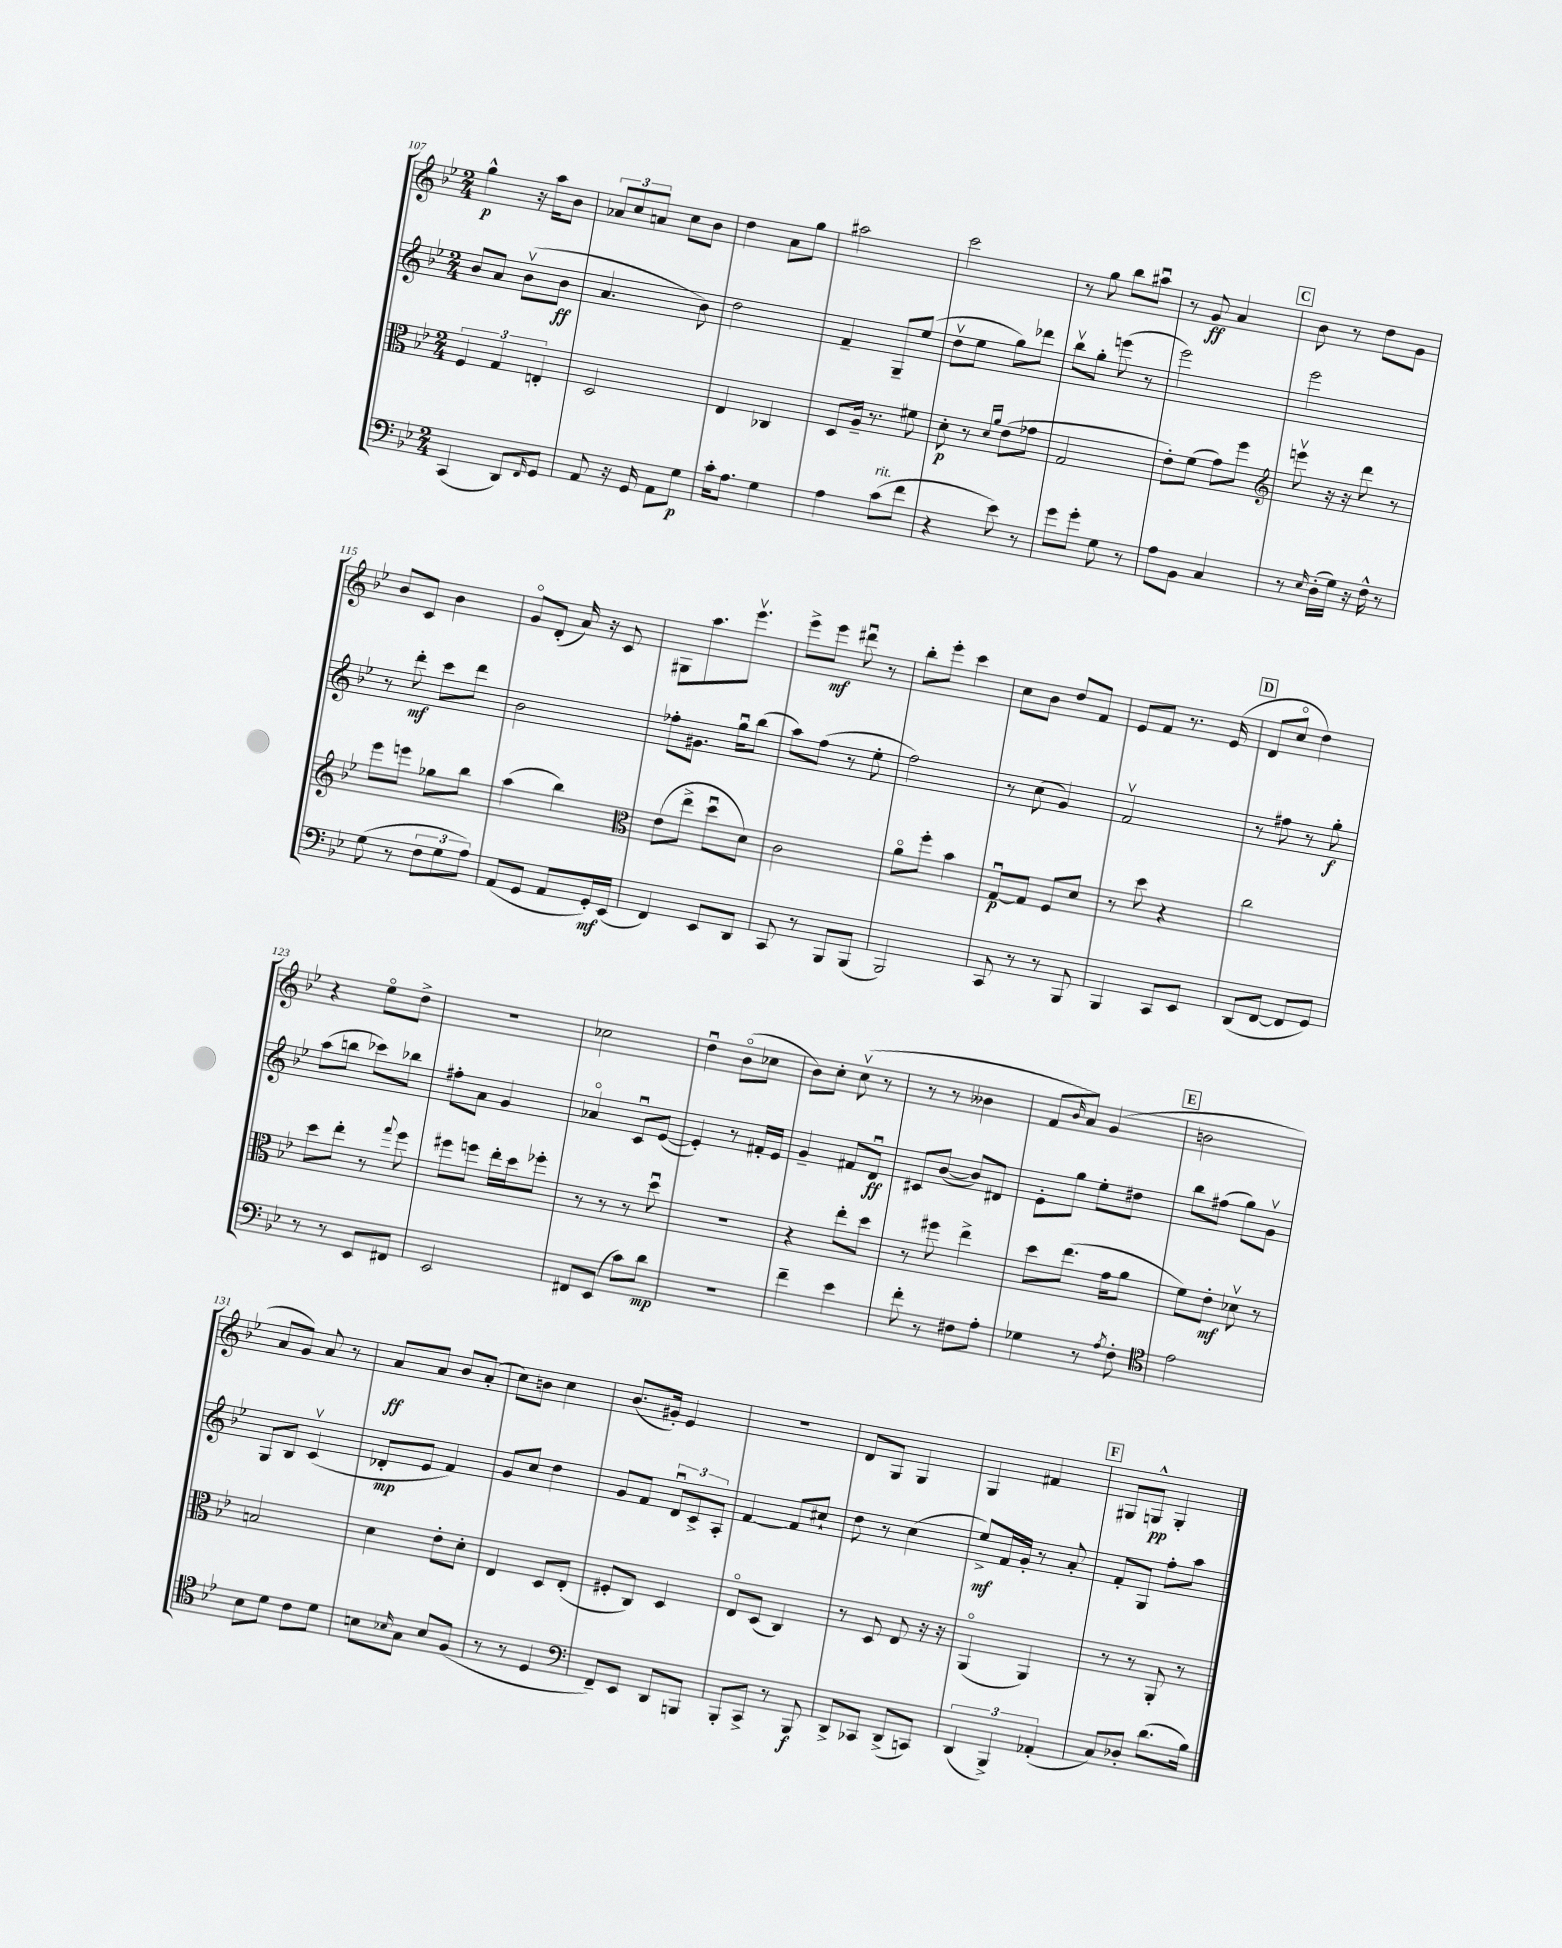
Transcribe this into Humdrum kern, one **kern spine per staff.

**kern	**dynam	**kern	**dynam	**kern	**dynam	**kern	**dynam
*part4	*part4	*part3	*part3	*part2	*part2	*part1	*part1
*staff4	*staff4	*staff3	*staff3	*staff2	*staff2	*staff1	*staff1
*clefF4	*	*clefC3	*	*clefG2	*	*clefG2	*
*k[b-e-]	*	*k[b-e-]	*	*k[b-e-]	*	*k[b-e-]	*
*M2/4	*	*M2/4	*	*M2/4	*	*M2/4	*
=107	=107	=107	=107	=107	=107	=107	=107
(4CC/	.	6F/	.	8b-/L	.	4gg^^\	p
.	.	.	.	8a/J	.	.	.
.	.	6G/	.	.	.	.	.
8DD/L)	.	.	.	(8b-v\L	.	16r	.
.	.	.	.	.	.	16aa\KL	.
.	.	6En'/	.	.	.	.	.
16qqFF/	.	.	.	.	.	.	.
8GG/J	.	.	.	8b-\J	ff	8b-\J	.
=108	=108	=108	=108	=108	=108	=108	=108
8AA/	.	2D/	.	4.a/	.	12a-X/L	.
.	.	.	.	.	.	12cc/	.
16r	.	.	.	.	.	.	.
.	.	.	.	.	.	12an/J	.
16GG/	.	.	.	.	.	.	.
8AA\L	.	.	.	.	.	8cc\L	.
8G\J	p	.	.	8b-\)	.	8b-\J	.
=109	=109	=109	=109	=109	=109	=109	=109
16c'\KL	.	4E-/	.	2dd\	.	4dd\	.
8.A\J	.	.	.	.	.	.	.
4G\	.	4C-X/	.	.	.	8a\L	.
.	.	.	.	.	.	8gg\J	.
=110	=110	=110	=110	=110	=110	=110	=110
4A\	.	8D/L	.	4f~/	.	2aa#X\	.
.	.	16A~/Jk	.	.	.	.	.
.	.	8.r	.	.	.	.	.
!LO:TX:a:i:t=rit.	!	!	!	!	!	!	!
(8c\L	.	.	.	8G~/L	.	.	.
8f\J	.	8f#X\	.	(8ee-/J	.	.	.
=111	=111	=111	=111	=111	=111	=111	=111
4r	.	8d'\	p	8ddv\L	.	2ccc\	.
.	.	8r	.	8ee-\J	.	.	.
.	.	16qqd/LL	.	.	.	.	.
.	.	16qqa/JJ	.	.	.	.	.
8e-\)	.	(8e-\L	.	8gg\L)	.	.	.
8r	.	8g-X\J	.	8ddd-X\J	.	.	.
=112	=112	=112	=112	=112	=112	=112	=112
8g\L	.	2G/	.	8bb-v\L	.	8r	.
8g'\J	.	.	.	8gg'\J	.	8gg\	.
8G\	.	.	.	(8eeen\	.	8bb-\L	.
8r	.	.	.	8r	.	8aa#Xu\J	.
=113	=113	=113	=113	=113	=113	=113	=113
8A\L	.	8e-'\L)	.	2eee-\)	.	8r	.
8BB-\J	.	(8f\J	.	.	.	8g/	ff
4C/	.	8g\L)	.	.	.	4a/	.
.	.	8ff\J	.	.	.	.	.
!!LO:REH:place=s1:t=C
=114	=114	=114	=114	=114	=114	=114	=114
*	*	*clefG2	*	*	*	*	*
8r	.	8eeenv\	.	2eee-\	.	8b-\	.
16qqE-/	.	.	.	.	.	.	.
(16D'\LL	.	16r	.	.	.	8r	.
16G\JJ)	.	16r	.	.	.	.	.
16r	.	8ddd\	.	.	.	8dd\L	.
16F^^\	.	.	.	.	.	.	.
8r	.	8r	.	.	.	8g\J	.
!!LO:LB:g=z
=115	=115	=115	=115	=115	=115	=115	=115
(8G\	.	8eee-\L	.	8r	.	8b-/L	.
8r	.	8eeen\J	.	8ddd'\	mf	8c/J	.
12F\L	.	8gg-X\L	.	8ccc\L	.	4b-\	.
12G\	.	.	.	.	.	.	.
.	.	8bb-\J	.	8ddd\J	.	.	.
12A\J)	.	.	.	.	.	.	.
=116	=116	=116	=116	=116	=116	=116	=116
(8AA/L	.	(4aa\	.	2b-\	.	8g/L	.
8GG/J	.	.	.	.	.	(8d'/J	.
8AA/L	.	4bb-\)	.	.	.	16a/)	.
.	.	.	.	.	.	16r	.
16GG'/L)	mf	.	.	.	.	8c/	.
(16EE-/JJ	.	.	.	.	.	.	.
=117	=117	=117	=117	=117	=117	=117	=117
*	*	*clefC3	*	*	*	*	*
4FF/)	.	(8e-\L	.	8ff-X'\L	.	8G#X\L	.
.	.	8ee-^\J	.	8.g#X\J	.	8.aa\	.
8EE-/L	.	8ddu\L	.	.	.	.	.
.	.	.	.	16ggu\KL	.	8.eee-v\J	.
8DD/J	.	8d\J)	.	(8bb-\J	.	.	.
=118	=118	=118	=118	=118	=118	=118	=118
8CC/	.	2c\	.	8aa\L)	.	8eee-^\L	.
8r	.	.	.	(8ff\J	.	8eee-\J	mf
8BBB-/L	.	.	.	8r	.	8ddd#Xu\	.
(8BBB-/J	.	.	.	8ee-'\	.	8r	.
=119	=119	=119	=119	=119	=119	=119	=119
2BBB-/)	.	8a\L	.	2ff\)	.	8bb-'\L	.
.	.	8ff'\J	.	.	.	8eee-'\J	.
.	.	4b-\	.	.	.	4ccc\	.
=120	=120	=120	=120	=120	=120	=120	=120
8CC/	.	[8Gu/L	p	8r	.	8cc\L	.
8r	.	8G/J]	.	(8cc\	.	8b-\J	.
8r	.	8F/L	.	4g/)	.	8dd/L	.
8BBB-/	.	8d/J	.	.	.	8f/J	.
=121	=121	=121	=121	=121	=121	=121	=121
4BBB-/	.	8r	.	2fv/	.	8e-/L	.
.	.	8dd\	.	.	.	8f/J	.
8CC/L	.	4r	.	.	.	8.r	.
8EE-/J	.	.	.	.	.	.	.
.	.	.	.	.	.	(16e-/	.
!!LO:REH:place=s1:t=D
=122	=122	=122	=122	=122	=122	=122	=122
(8DD/L	.	2cc\	.	8r	.	8d/L	.
[8FF/J	.	.	.	8ff#X\	.	8cc/J	.
8FF/L]	.	.	.	8r	.	4dd\)	.
8GG/J)	.	.	.	8gg'\	f	.	.
!!LO:LB:g=z
=123	=123	=123	=123	=123	=123	=123	=123
8r	.	8dd\L	.	(8aa\L	.	4r	.
8r	.	8ee-'\J	.	8bbn\J	.	.	.
8EE-/L	.	8r	.	8ccc-X\L)	.	8ee-\L	.
.	.	8qqgg/	.	.	.	.	.
8FF#X/J	.	8ff\	.	8bb-X\J	.	8dd^\J	.
=124	=124	=124	=124	=124	=124	=124	=124
2EE-/	.	8ff#X\L	.	8ff#X'\L	.	2r	.
.	.	8ffn\J	.	8a\J	.	.	.
.	.	16ee-'\LL	.	4g/	.	.	.
.	.	16dd\J	.	.	.	.	.
.	.	8ff-X'\J	.	.	.	.	.
=125	=125	=125	=125	=125	=125	=125	=125
8FF#X/L	.	8r	.	4a-X/	.	2cc-X\	.
(8EE-/J	.	8r	.	.	.	.	.
8c\L)	.	8r	.	8cu/L	.	.	.
8d\J	mp	8ddu\	.	([8e-/J	.	.	.
=126	=126	=126	=126	=126	=126	=126	=126
2r	.	2r	.	4e-'/])	.	4ddu\	.
.	.	.	.	8r	.	(8b-\L	.
.	.	.	.	16f#X'/LL	.	8cc-X\J	.
.	.	.	.	16e-/JJ	.	.	.
=127	=127	=127	=127	=127	=127	=127	=127
4f~\	.	4r	.	4g~/	.	8b-\L)	.
.	.	.	.	.	.	8cc'\J	.
4e-\	.	8ee-'\L	.	8f#X/L	.	(8ccv\	.
.	.	8dd\J	.	8du/J	ff	8r	.
=128	=128	=128	=128	=128	=128	=128	=128
8f'\	.	8r	.	8c#X/L	.	8r	.
8r	.	8ff#X\	.	([8b-/J	.	8r	.
8F#X\L	.	4ee-^\	.	8b-/L])	.	4b--X\	.
8A'\J	.	.	.	8d#X/J	.	.	.
=129	=129	=129	=129	=129	=129	=129	=129
4G-X\	.	8dd\L	.	8e-'\L	.	8f/L	.
.	.	.	.	.	.	16qqb-/	.
.	.	(8.ee-\J	.	8gg\J	.	8a/J)	.
8r	.	.	.	8ee-'\L	.	(4g/	.
.	.	16g\KL	.	.	.	.	.
8qA/	.	.	.	.	.	.	.
8F'\	.	8a\J	.	8dd#X\J	.	.	.
!!LO:REH:place=s1:t=E
=130	=130	=130	=130	=130	=130	=130	=130
*clefC4	*	*	*	*	*	*	*
2e-\	.	8f\L)	.	8bb-\L	.	2bn\	.
.	.	8e-'\J	mf	(8ff#X\J	.	.	.
.	.	8d-Xv\	.	8gg\L)	.	.	.
.	.	8r	.	8gv\J	.	.	.
!!LO:LB:g=z
=131	=131	=131	=131	=131	=131	=131	=131
8B-\L	.	2Bn/	.	8G/L	.	8a/L	.
8d\J	.	.	.	8B-/J	.	8g/J)	.
8c\L	.	.	.	(4cv/	.	8a/	.
8d\J	.	.	.	.	.	8r	.
=132	=132	=132	=132	=132	=132	=132	=132
8Bn\L	.	4d\	.	8d-X'/L	mp	8a/L	ff
16qqB-X/	.	.	.	.	.	.	.
8G\J	.	.	.	8e-/J	.	8a/J	.
8B-/L	.	8e-'\L	.	4f/)	.	8b-/L	.
(8F/J	.	8d'\J	.	.	.	(8a'/J	.
=133	=133	=133	=133	=133	=133	=133	=133
8r	.	4E-/	.	8g/L	.	8cc\L)	.
8r	.	.	.	8cc/J	.	8bn\J	.
4D/	.	8D/L	.	4dd\	.	4cc\	.
.	.	(8E-'/J	.	.	.	.	.
=134	=134	=134	=134	=134	=134	=134	=134
*clefF4	*	*	*	*	*	*	*
8FF~/L)	.	8F#X'/L	.	8g/L	.	(8.b-/L	.
8EE-/J	.	8C/J)	.	8f/J	.	.	.
.	.	.	.	.	.	16g#X'/Jk)	.
8DD/L	.	4D/	.	12du/L	.	4e-/	.
.	.	.	.	12c^/	.	.	.
8BBBn/J	.	.	.	.	.	.	.
.	.	.	.	12A'/J	.	.	.
=135	=135	=135	=135	=135	=135	=135	=135
8BBB-'/L	.	8E-/L	.	[4f/	.	2r	.
8CC^/J	.	(8D/J	.	.	.	.	.
8r	.	4C/)	.	8f/L]	.	.	.
8BBB-/	f	.	.	8cc#X`/J	.	.	.
=136	=136	=136	=136	=136	=136	=136	=136
8DD^/L	.	8r	.	8dd\	.	8d/L	.
8CC-X/J	.	8D/	.	8r	.	8G/J	.
(8DD^/L	.	8E-/	.	(4cc\	.	4G/	.
8CCn/J)	.	16r	.	.	.	.	.
.	.	16r	.	.	.	.	.
=137	=137	=137	=137	=137	=137	=137	=137
(6DD/	.	(4AA/	.	8ee-^/L)	mf	4G/	.
.	.	.	.	16f/L	.	.	.
6BBB-^/)	.	.	.	.	.	.	.
.	.	.	.	16g'/JJ	.	.	.
.	.	4AA/)	.	8r	.	4f#X/	.
(6AA-X'/	.	.	.	.	.	.	.
.	.	.	.	8a'/	.	.	.
!!LO:REH:place=s1:t=F
=138	=138	=138	=138	=138	=138	=138	=138
8C/L)	.	8r	.	8f'/L	.	8G#X/L	.
8D-X'/J	.	8r	.	8G/J	.	8Gn^^/J	pp
(8.d\L	.	8AA'/	.	8ff'\L	.	4G'/	.
.	.	8r	.	8aa\J	.	.	.
16B-\Jk)	.	.	.	.	.	.	.
==	==	==	==	==	==	==	==
*-	*-	*-	*-	*-	*-	*-	*-
